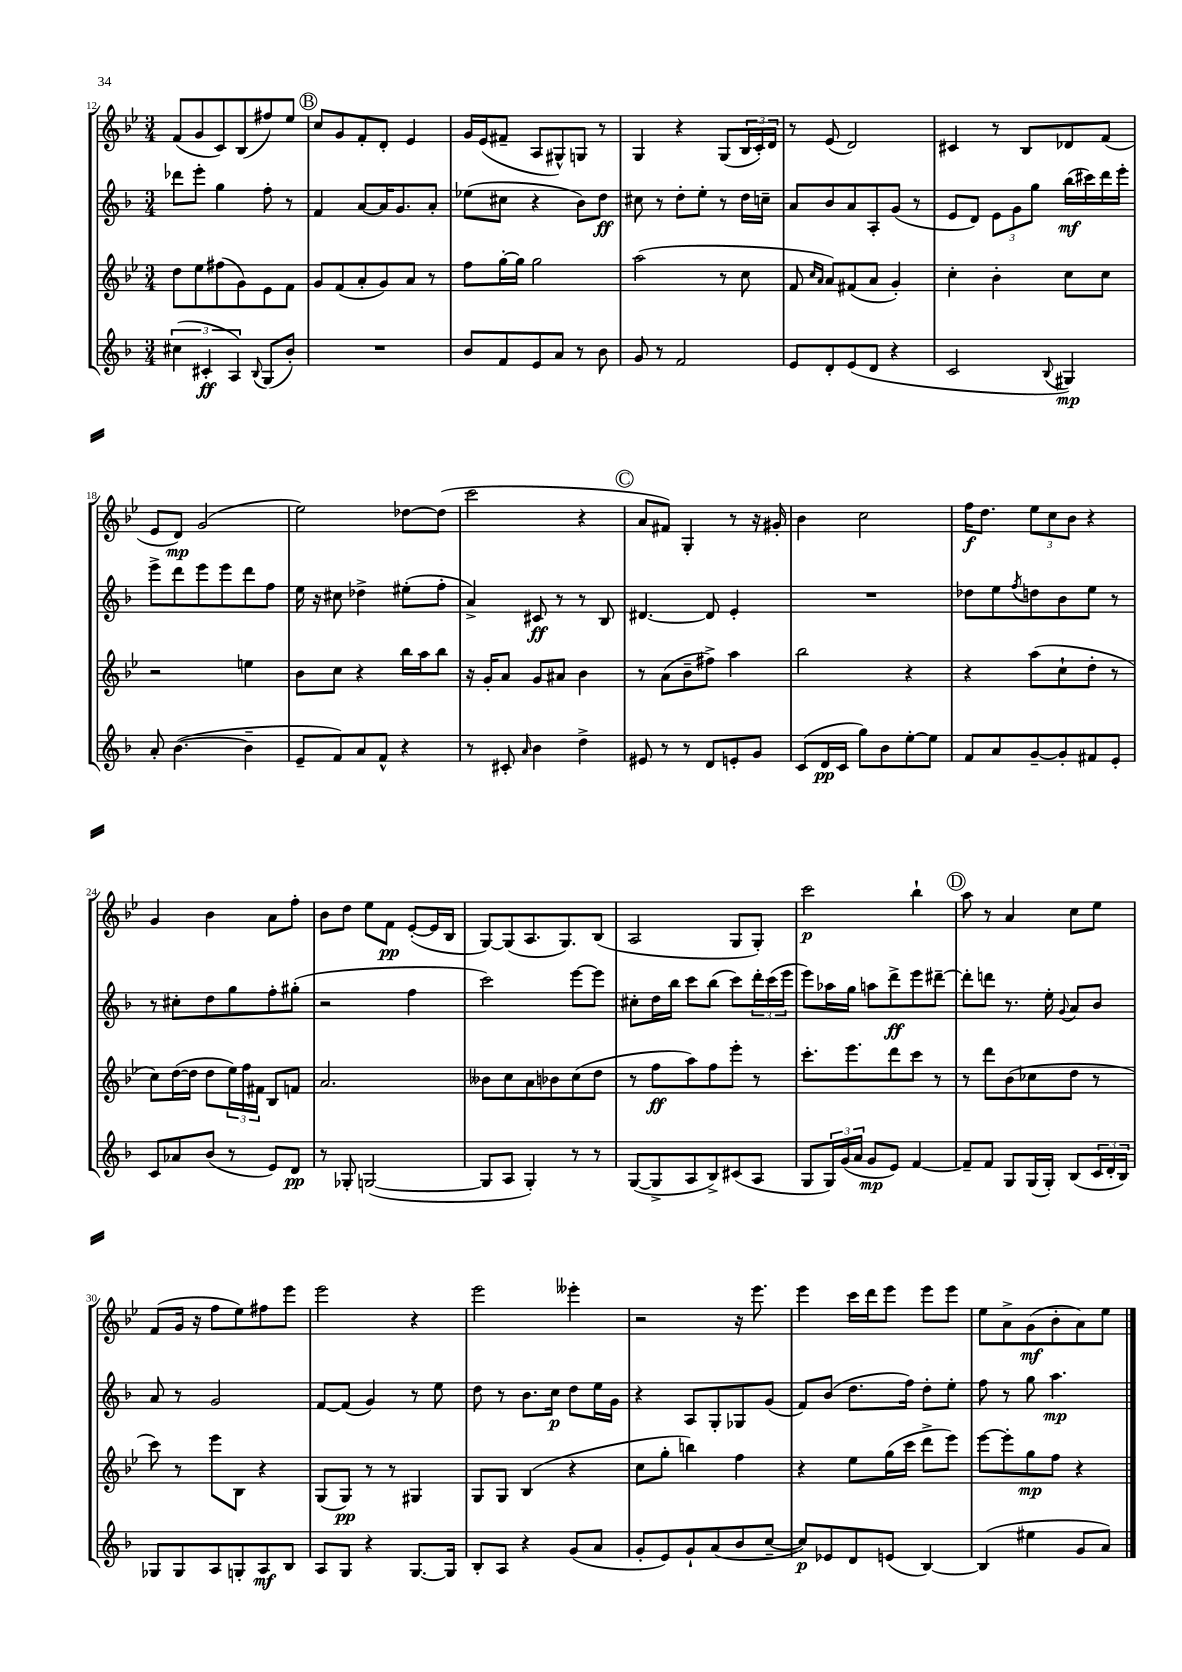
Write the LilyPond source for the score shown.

<<
\new StaffGroup <<
\new Staff = "s0" {
    \clef treble \key bes \major \numericTimeSignature \time 3/4
    f'8( g'8 c'8) bes8( fis''8) ees''8 |
    \mark \markup { \circle "B" } c''8 g'8 f'8-. d'8-. ees'4 |
    g'16 ees'16( fis'8-- a8 gis8-^) g8 r8 |
    g4 r4 g8( \tuplet 3/2 { bes16 c'16-.) d'16 } |
    r8 ees'8( d'2) |
    cis'4 r8 bes8 des'8 f'8( |
    ees'8 d'8\mp) g'2( |
    ees''2) des''8~ des''8( |
    c'''2 r4 |
    \mark \markup { \circle "C" } a'8 fis'8) g4-. r8 r16 gis'16-. |
    bes'4 c''2 |
    f''16\f d''8. \tuplet 3/2 { ees''8 c''8 bes'8 } r4 |
    g'4 bes'4 a'8 f''8-. |
    bes'8 d''8 ees''8 f'8\pp ees'8~-.( ees'16 bes16 |
    g8~) g8( a8. g8.) bes8( |
    a2 g8 g8-.) |
    c'''2\p bes''4-! |
    \mark \markup { \circle "D" } a''8 r8 a'4 c''8 ees''8 |
    f'8( g'16 r16 f''8 ees''8) fis''8 ees'''8 |
    ees'''2 r4 |
    ees'''2 eeses'''4-. |
    r2 r16 ees'''8. |
    ees'''4 c'''16 d'''16 ees'''8 ees'''8 ees'''8 |
    ees''8 a'8-> g'8\mf( bes'8-. a'8) ees''8 \bar "|." |
}
\new Staff = "s1" {
    \clef treble \key f \major \numericTimeSignature \time 3/4
    des'''8 e'''8-. g''4 f''8-. r8 |
    \mark \markup { \circle "B" } f'4 a'8~ a'16 g'8. a'8-. |
    ees''8( cis''8 r4 bes'8) d''8\ff |
    cis''8 r8 d''8-. e''8-. r8 d''16 c''16-- |
    a'8 bes'8 a'8 a8-. g'8( r8 |
    e'8 d'8) \tuplet 3/2 { e'8 g'8 g''8 } bes''16\mf( cis'''16) d'''16 e'''16-. |
    e'''8-> d'''8 e'''8 e'''8 d'''8 f''8 |
    e''16 r16 cis''8 des''4-> eis''8-.( f''8-. |
    a'4->) cis'8\ff r8 r8 bes8 |
    \mark \markup { \circle "C" } dis'4.~ dis'8 e'4-. |
    R2. |
    des''8 e''8 \acciaccatura { f''8 } d''8 bes'8 e''8 r8 |
    r8 cis''8-. d''8 g''8 f''8-. gis''8-.( |
    r2 f''4 |
    c'''2) e'''8~ e'''8 |
    cis''8-. d''16 bes''16 c'''8 bes''8( c'''8) \tuplet 3/2 { d'''16-. c'''16( e'''16 } |
    e'''8) aes''16 g''16 a''8 d'''8->\ff e'''8 dis'''8~-- |
    \mark \markup { \circle "D" } dis'''8-. d'''8 r8. e''16-. \appoggiatura { g'8 } a'8 bes'8 |
    a'8 r8 g'2 |
    f'8~ f'8( g'4) r8 e''8 |
    d''8 r8 bes'8. c''16\p d''8 e''16 g'16 |
    r4 a8 g8-. ges8 g'8( |
    f'8) bes'8( d''8. f''16) d''8-. e''8-. |
    f''8 r8 g''8 a''4.\mp \bar "|." |
}
\new Staff = "s2" {
    \clef treble \key bes \major \numericTimeSignature \time 3/4
    d''8 ees''8 fis''8( g'8) ees'8 f'8 |
    \mark \markup { \circle "B" } g'8 f'8( a'8-. g'8) a'8 r8 |
    f''8 g''16~-. g''16 g''2 |
    a''2( r8 c''8 |
    f'8 \grace { c''16 a'16 } a'8) fis'8( a'8 g'4-.) |
    c''4-. bes'4-. c''8 c''8 |
    r2 e''4 |
    bes'8 c''8 r4 bes''16 a''16 bes''8 |
    r16 g'16-. a'8 g'8 ais'8 bes'4 |
    \mark \markup { \circle "C" } r8 a'8( bes'8-- fis''8->) a''4 |
    bes''2 r4 |
    r4 a''8( c''8-! d''8-. r8 |
    c''8) d''16~( d''16 d''8 \tuplet 3/2 { ees''16) f''16 fis'16 } bes8 f'8 |
    a'2. |
    beses'8 c''8 a'8 bes'8 c''8( d''8 |
    r8 f''8\ff a''8) f''8 ees'''8-. r8 |
    c'''8.-. ees'''8. d'''8 c'''8 r8 |
    \mark \markup { \circle "D" } r8 d'''8 bes'8( ces''8 d''8 r8 |
    c'''8) r8 ees'''8 bes8 r4 |
    g8( g8\pp) r8 r8 gis4 |
    g8 g8 bes4( r4 |
    c''8 g''8-. b''4) f''4 |
    r4 ees''8 g''16( c'''16 d'''8-> ees'''8) |
    ees'''8~ ees'''8-. g''8\mp f''8 r4 \bar "|." |
}
\new Staff = "s3" {
    \clef treble \key f \major \numericTimeSignature \time 3/4
    \tuplet 3/2 { cis''4( cis'4-.\ff a4) } \appoggiatura { bes8 } g8( bes'8-.) |
    \mark \markup { \circle "B" } R2. |
    bes'8 f'8 e'8 a'8 r8 bes'8 |
    g'8 r8 f'2 |
    e'8 d'8-. e'8( d'8 r4 |
    c'2 \appoggiatura { bes8 } gis4\mp) |
    a'8-. bes'4.~( bes'4-- |
    e'8-- f'8) a'8 f'8-^ r4 |
    r8 cis'8-. \grace { a'16 } bes'4 d''4-> |
    \mark \markup { \circle "C" } eis'8 r8 r8 d'8 e'8-. g'8 |
    c'8( d'16\pp c'16 g''8) bes'8 e''8~-. e''8 |
    f'8 a'8 g'8~-- g'8-. fis'8 e'8-. |
    c'8 aes'8 bes'8( r8 e'8) d'8\pp |
    r8 ges8-. g2~( |
    g8 a8 g4-.) r8 r8 |
    g8~( g8-> a8 bes8->) cis'8( a8 |
    g8 \tuplet 3/2 { g16) g'16( a'16 } g'8\mp e'8) f'4~ |
    \mark \markup { \circle "D" } f'8-- f'8 g8 g16( g16-.) bes8( \tuplet 3/2 { c'16 d'16-. bes16) } |
    ges8 ges8 a8 g8-. a8\mf bes8 |
    a8 g8 r4 g8.~ g16 |
    bes8-. a8 r4 g'8( a'8 |
    g'8-. e'8) g'8-! a'8( bes'8 c''8~-- |
    c''8\p) ees'8 d'8 e'8( bes4~) |
    bes4( eis''4 g'8 a'8) \bar "|." |
}
>>
>>
\layout { \context { \Score currentBarNumber = #12 } }
